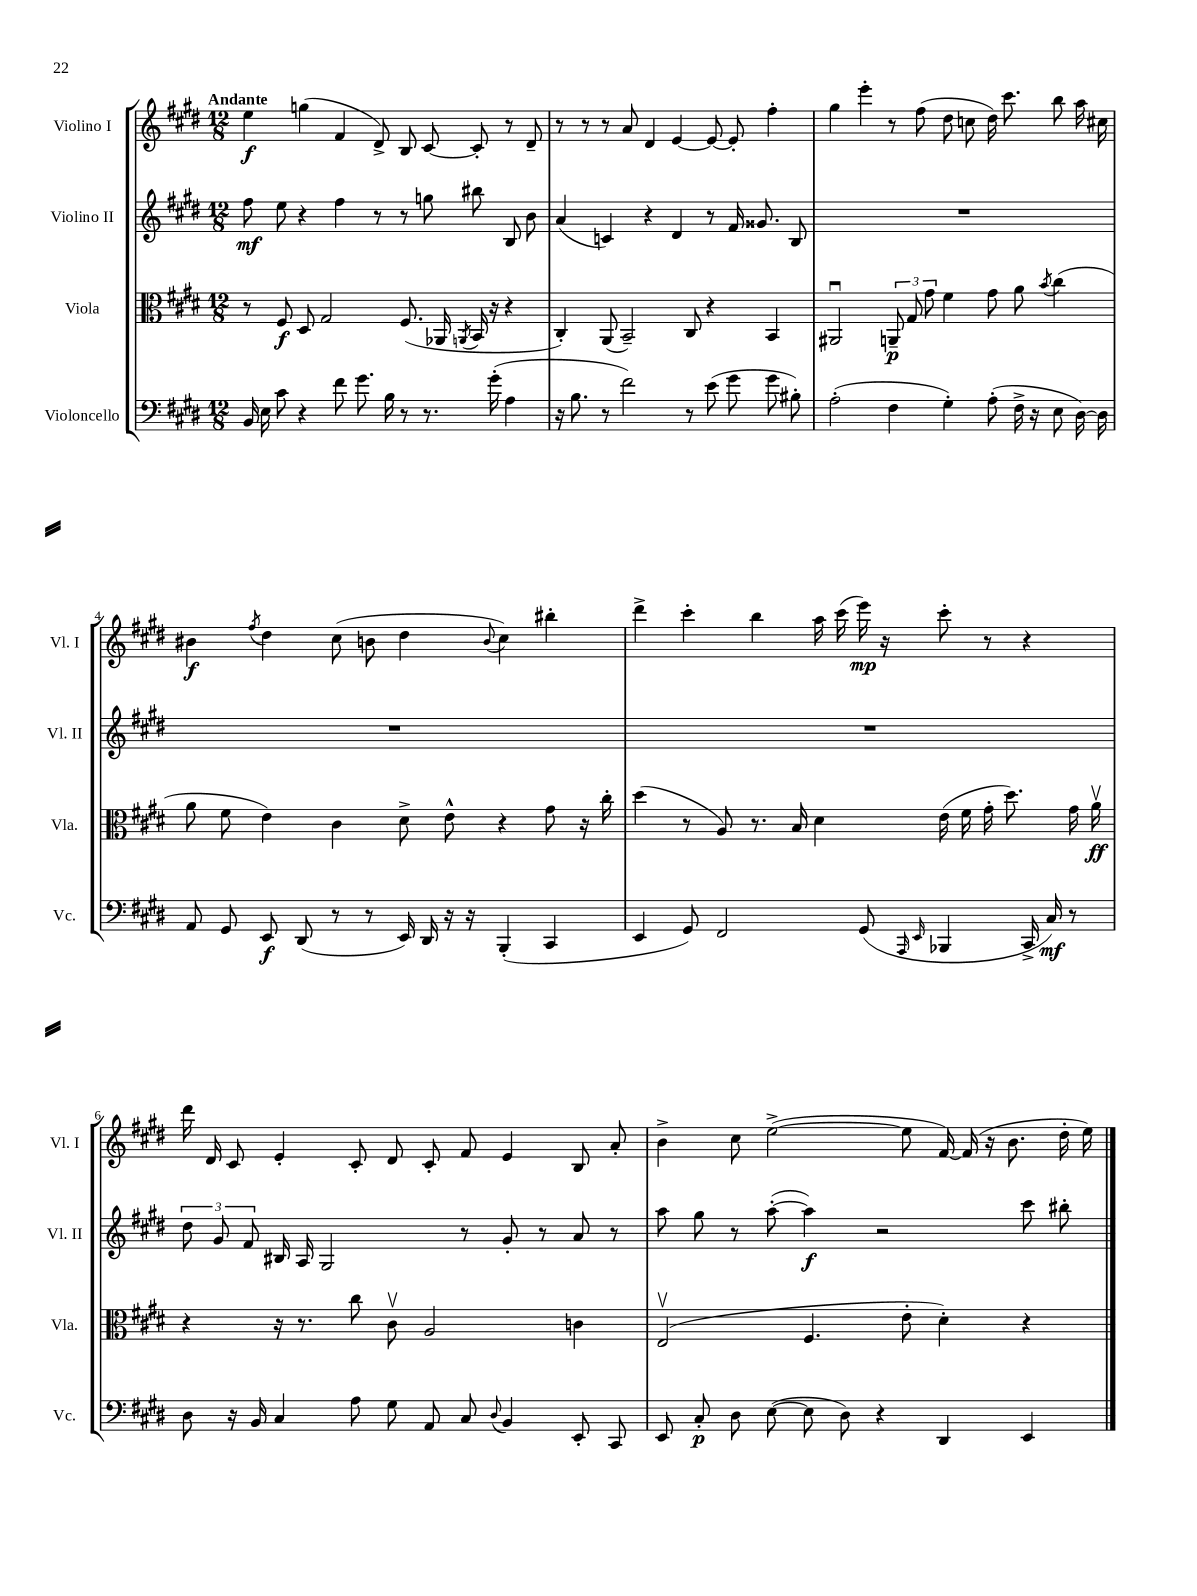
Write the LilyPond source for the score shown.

<<
\new StaffGroup <<
\new Staff = "s0" \with { instrumentName = "Violino I" shortInstrumentName = "Vl. I" } {
    \clef treble \key e \major \numericTimeSignature \time 12/8 \tempo "Andante"
    \autoBeamOff e''4\f g''4( fis'4 dis'8->) b8 cis'8~ cis'8-. r8 dis'8-- |
    r8 r8 r8 a'8 dis'4 e'4~ e'8~ e'8-. fis''4-. |
    gis''4 e'''4-. r8 fis''8( dis''8 c''8 dis''16) cis'''8. b''8 a''16 cis''16 |
    bis'4\f \acciaccatura { fis''8 } dis''4 cis''8( b'8 dis''4 \appoggiatura { b'8 } cis''4) bis''4-. |
    dis'''4-> cis'''4-. b''4 a''16 cis'''16( e'''16\mp) r16 cis'''8-. r8 r4 |
    dis'''16 dis'16 cis'8 e'4-. cis'8-. dis'8 cis'8-. fis'8 e'4 b8 a'8-. |
    b'4-> cis''8 e''2~->( e''8 fis'16~) fis'16( r16 b'8. dis''16-. e''16) \bar "|." |
}
\new Staff = "s1" \with { instrumentName = "Violino II" shortInstrumentName = "Vl. II" } {
    \clef treble \key e \major \numericTimeSignature \time 12/8
    \autoBeamOff fis''8\mf e''8 r4 fis''4 r8 r8 g''8 bis''8 b8 b'8 |
    a'4( c'4) r4 dis'4 r8 fis'16 gisis'8. b8 |
    R1. |
    R1. |
    R1. |
    \tuplet 3/2 { dis''8 gis'8 fis'8 } bis16 a16 gis2 r8 gis'8-. r8 a'8 r8 |
    a''8 gis''8 r8 a''8~-.( a''4\f) r2 cis'''8 bis''8-. \bar "|." |
}
\new Staff = "s2" \with { instrumentName = "Viola" shortInstrumentName = "Vla." } {
    \clef alto \key e \major \numericTimeSignature \time 12/8
    \autoBeamOff r8 fis8\f dis8 gis2 fis8.( aes,16 \acciaccatura { a,8 } b,16 r16 r4 |
    cis4-.) a,8( b,2--) cis8 r4 b,4 |
    ais,2\downbow \tuplet 3/2 { a,8--\p gis8 gis'8 } fis'4 gis'8 a'8 \acciaccatura { b'8 } cis''4( |
    a'8 fis'8 e'4) cis'4 dis'8-> e'8-^ r4 gis'8 r16 cis''16-. |
    dis''4( r8 a8) r8. b16 dis'4 e'16( fis'16 gis'16-. dis''8.) gis'16 a'16\upbow\ff |
    r4 r16 r8. cis''8 cis'8\upbow a2 c'4 |
    e2\upbow( fis4. e'8-. dis'4-.) r4 \bar "|." |
}
\new Staff = "s3" \with { instrumentName = "Violoncello" shortInstrumentName = "Vc." } {
    \clef bass \key e \major \numericTimeSignature \time 12/8
    \autoBeamOff b,16 e16 cis'8 r4 fis'8 gis'8. b16 r8 r8. gis'16-.( a4 |
    r16 b8. r8 fis'2) r8 e'8( gis'8 gis'8 bis8-.) |
    a2-.( fis4 gis4-.) a8-.( fis16-> r16 e8 dis16~) dis16 |
    a,8 gis,8 e,8\f dis,8( r8 r8 e,16) dis,16 r16 r16 b,,4-.( cis,4 |
    e,4 gis,8) fis,2 gis,8( \grace { a,,16 e,16 } bes,,4 cis,16-> cis16\mf) r8 |
    dis8 r16 b,16 cis4 a8 gis8 a,8 cis8 \appoggiatura { dis8 } b,4 e,8-. cis,8 |
    e,8 cis8-.\p dis8 e8~( e8 dis8) r4 dis,4 e,4 \bar "|." |
}
>>
>>
